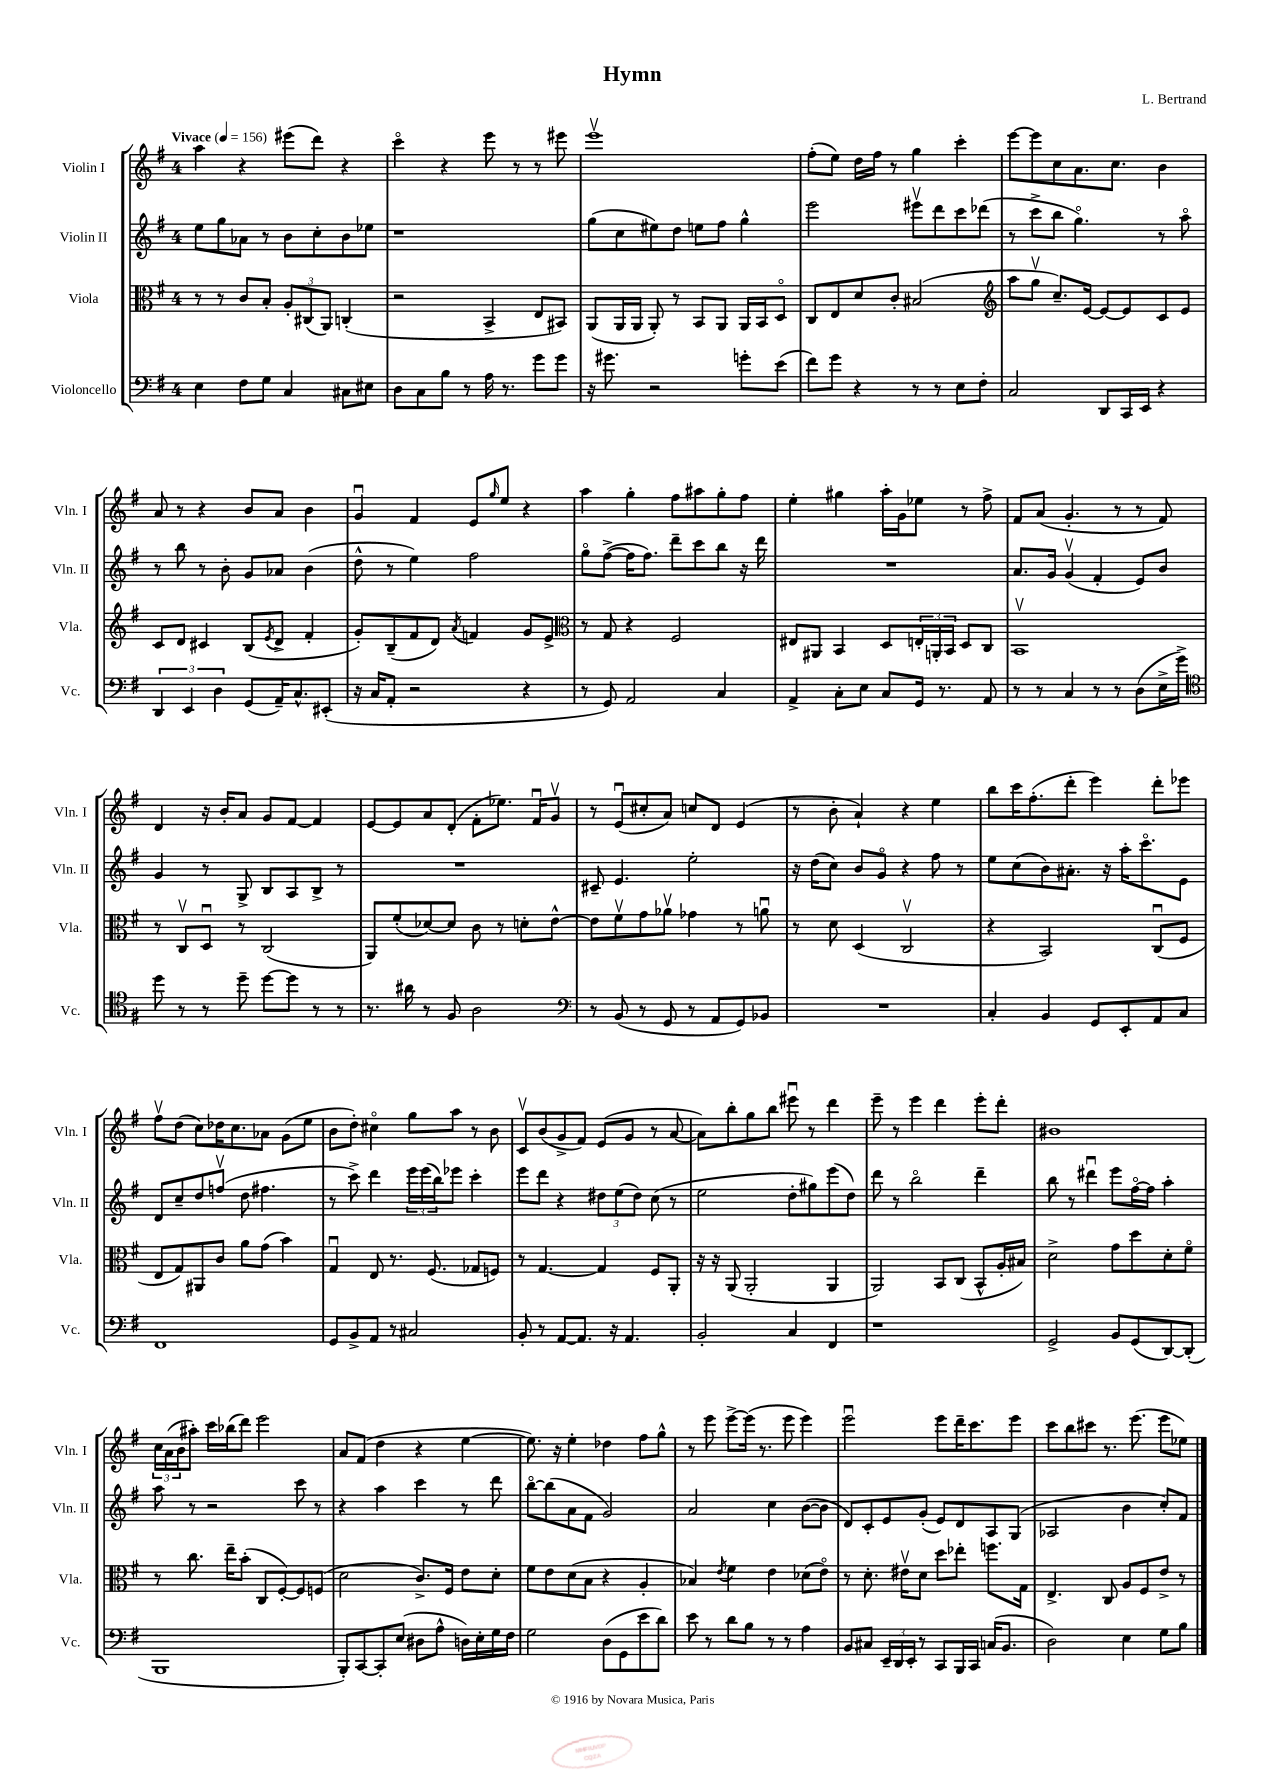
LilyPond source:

\header { title = "Hymn" composer = "L. Bertrand" }
<<
\new StaffGroup <<
\new Staff = "s0" \with { instrumentName = "Violin I" shortInstrumentName = "Vln. I" } {
    \clef treble \key g \major \once \override Staff.TimeSignature.style = #'single-digit \time 4/4 \tempo "Vivace" 4 = 156
    a''4 r4 eis'''8( d'''8) r4 |
    c'''4\flageolet r4 e'''8 r8 r8 eis'''8 |
    e'''1\upbow |
    fis''8-.( e''8) d''16 fis''16 r8 g''4 c'''4-. |
    e'''8~ e'''8 c''8 a'8. c''8. b'4 |
    a'8 r8 r4 b'8 a'8 b'4 |
    g'4\downbow fis'4 e'8 \grace { g''16 } e''8 r4 |
    a''4 g''4-. fis''8 ais''8 g''8-. fis''8 |
    e''4-. gis''4 a''16-. g'16 ees''8 r8 fis''8-> |
    fis'8 a'8( g'4.-. r8 r8 fis'8) |
    d'4 r16 b'16-. a'8 g'8 fis'8~ fis'4 |
    e'8~ e'8 a'8 d'8-.( fis'8-. ees''8.) fis'16\downbow g'8\upbow |
    r8 e'8\downbow( cis''8-. a'8) c''8 d'8 e'4( |
    r8 b'8-. a'4-!) r4 e''4 |
    b''8 c'''16 fis''8.-.( d'''8-. e'''4) d'''8-. ees'''8 |
    fis''8\upbow d''8( c''8) des''16 c''8. aes'8 g'8( e''8 |
    b'8 d''8-.) cis''4\flageolet g''8 a''8 r8 b'8 |
    c'8\upbow b'8( g'8-> fis'8) e'8( g'8 r8 a'8~ |
    a'8) b''8-. g''8 b''8 eis'''8\downbow r8 d'''4 |
    e'''8-- r8 e'''4 d'''4 e'''8-. d'''8-. |
    bis'1 |
    \tuplet 3/2 { c''16 a'16( b'16 } ais''8-.) c'''16 bes''16( d'''8) e'''2 |
    a'8 fis'8( d''4 r4 e''4~ |
    e''8.) r16 e''4-. des''4 fis''8 g''8-^ |
    r8 e'''8 e'''8~-> e'''16( r8. e'''8 e'''4) |
    e'''2\downbow e'''8 d'''16-- c'''8. e'''8 |
    c'''8 b''8 cis'''8 r8. e'''8.( e'''8 ees''8) \bar "|." |
}
\new Staff = "s1" \with { instrumentName = "Violin II" shortInstrumentName = "Vln. II" } {
    \clef treble \key g \major \once \override Staff.TimeSignature.style = #'single-digit \time 4/4
    e''8 g''8 aes'8 r8 b'8 c''8-. b'8 ees''8 |
    r1 |
    g''8( c''8 eis''8) d''8 e''8 fis''8 g''4-^ |
    e'''2 eis'''8\upbow d'''8 c'''8 des'''8( |
    r8 c'''8-> b''8 g''4.\flageolet) r8 a''8\flageolet |
    r8 b''8 r8 b'8-. g'8 aes'8 b'4( |
    d''8-^ r8 e''4) fis''2 |
    g''8\flageolet fis''8~->( fis''16 fis''8.) d'''8-- c'''8 b''8 r16 d'''16 |
    R1 |
    a'8. g'16 g'4\upbow( fis'4-. e'8) b'8 |
    g'4 r8 g8-> b8 a8 b8-> r8 |
    R1 |
    cis'8-- e'4. e''2-. |
    r16 d''16( c''8) b'8 g'8\flageolet r4 fis''8 r8 |
    e''8 c''8( b'8) ais'8.-. r16 a''16-. c'''8.\flageolet e'8 |
    d'8 c''8-- d''8 f''8\upbow( d''8 fis''4. |
    r8 c'''8->) d'''4 \tuplet 3/2 { e'''16 e'''16( b''16) } ees'''8 c'''4-. |
    e'''8 d'''8 r4 \tuplet 3/2 { dis''8 e''8( dis''8) } c''8( r8 |
    e''2 d''8-. gis''8) e'''8( d''8) |
    d'''8 r8 b''2\flageolet d'''4-- |
    b''8 r8 dis'''4\downbow e'''8 fis''16~\flageolet fis''16 a''4-. |
    a''8 r8 r2 c'''8 r8 |
    r4 a''4 c'''4 r8 d'''8 |
    b''8~\flageolet b''8( a'8 fis'8 g'2) |
    a'2 c''4 b'8~( b'8 |
    d'8) c'8-. e'8 g'8-.( e'8) d'8 a8 g8( |
    aes2 b'4 c''8-.) fis'8 \bar "|." |
}
\new Staff = "s2" \with { instrumentName = "Viola" shortInstrumentName = "Vla." } {
    \clef alto \key g \major \once \override Staff.TimeSignature.style = #'single-digit \time 4/4
    r8 r8 c'8 b8-. \tuplet 3/2 { a8-. cis8( a,8) } c4-.( |
    r2 b,4-> e8 bis,8) |
    a,8( a,16 a,16 a,8-.) r8 b,8 a,8 a,16 b,16 d8\flageolet |
    c8 e8 d'8 c'8-. bis2( |
    \clef treble a''8 g''8\upbow c''8.--) e'16~ e'8~ e'8 c'8 e'8 |
    c'8 d'8 cis'4 b8( \acciaccatura { e'8 } d'8-> fis'4-. |
    g'8-.) b8--( fis'8 d'8) \acciaccatura { a'8 } f'4 g'8 e'8-> |
    \clef alto r8 g8 r4 fis2 |
    eis8 ais,8 b,4 d8 \tuplet 3/2 { e16-. a,16-. b,16 } d8 c8 |
    b,1\upbow |
    r8 c8\upbow d8\downbow r8 c2( |
    a,8) fis'8-.( des'8~) des'8 c'8 r8 d'8-. e'8~-^ |
    e'8 fis'8\upbow g'8 aes'8\upbow ges'4 r8 a'8\downbow |
    r8 d'8 d4( c2\upbow |
    r4 b,2) c8\downbow( fis8 |
    e8 g8) ais,8 c'8 a'8 g'8( b'4) |
    g4\downbow e8 r8. fis8.( ges8 f8) |
    r8 g4.~ g4 fis8 a,8-. |
    r16 r16 a,8( a,2-. a,4 |
    a,2) b,8 c8( b,8-^ a16-. bis16) |
    d'2-> g'8 d''8 d'8-. fis'8\flageolet |
    r8 c''8. e''16-- b'8-.( c8 fis8~-.) fis8 f8( |
    d'2 c'8.->) fis16 e'8 d'8-. |
    fis'8 e'8 d'8( b8 r4 a4-. |
    bes4) \acciaccatura { e'8 } fis'4 e'4 des'8( e'8\flageolet) |
    r8 d'8.-. eis'16\upbow d'8 d''8 ees''8-. f''8. g16 |
    e4.-> c8 a8 fis8 e'8-> r8 \bar "|." |
}
\new Staff = "s3" \with { instrumentName = "Violoncello" shortInstrumentName = "Vc." } {
    \clef bass \key g \major \once \override Staff.TimeSignature.style = #'single-digit \time 4/4
    e4 fis8 g8 c4 cis8 eis8 |
    d8 c8 b8 r8 a16 r8. g'8 g'8 |
    r16 gis'8. r2 g'8-. e'8( |
    fis'8) g'8 r4 r8 r8 e8 fis8-. |
    c2 d,8 c,16 e,16 r4 |
    \tuplet 3/2 { d,4 e,4 d4 } g,8( a,16--) c8.-^ eis,8-.( |
    r16 c16 a,8-. r2 r4 |
    r8 g,8) a,2 c4 |
    a,4-> c8-. e8 c8 g,16 r8. a,8 |
    r8 r8 c4 r8 r8 d8( e16-> g'16->) |
    \clef tenor d''8 r8 r8 d''8-- d''8~ d''8 r8 r8 |
    r8. ais'16 r8 fis8 a2 |
    \clef bass r8 b,8( r8 g,8 r8 a,8 g,8) bes,8 |
    R1 |
    c4-. b,4 g,8 e,8-. a,8 c8 |
    fis,1 |
    g,8 b,8-> a,8 r8 cis2 |
    b,8-. r8 a,8~ a,8. r16 a,4. |
    b,2-. c4 fis,4 |
    r1 |
    g,2-> b,8 g,8( d,8~) d,8-.( |
    b,,1 |
    b,,8-.) c,8~ c,8-. e8( dis8 a8-^ d16) e16-. g16 fis16 |
    g2 d8( g,8 e'8 d'8) |
    e'8 r8 d'8 b8 r8 r8 a4 |
    b,8 cis8 \tuplet 3/2 { e,16-- d,16 e,16-. } r8 c,8 b,,16 c,16 c16( b,8. |
    d2) e4 g8 b8 \bar "|." |
}
>>
>>
\layout { \context { \Score \remove "Bar_number_engraver" } }
